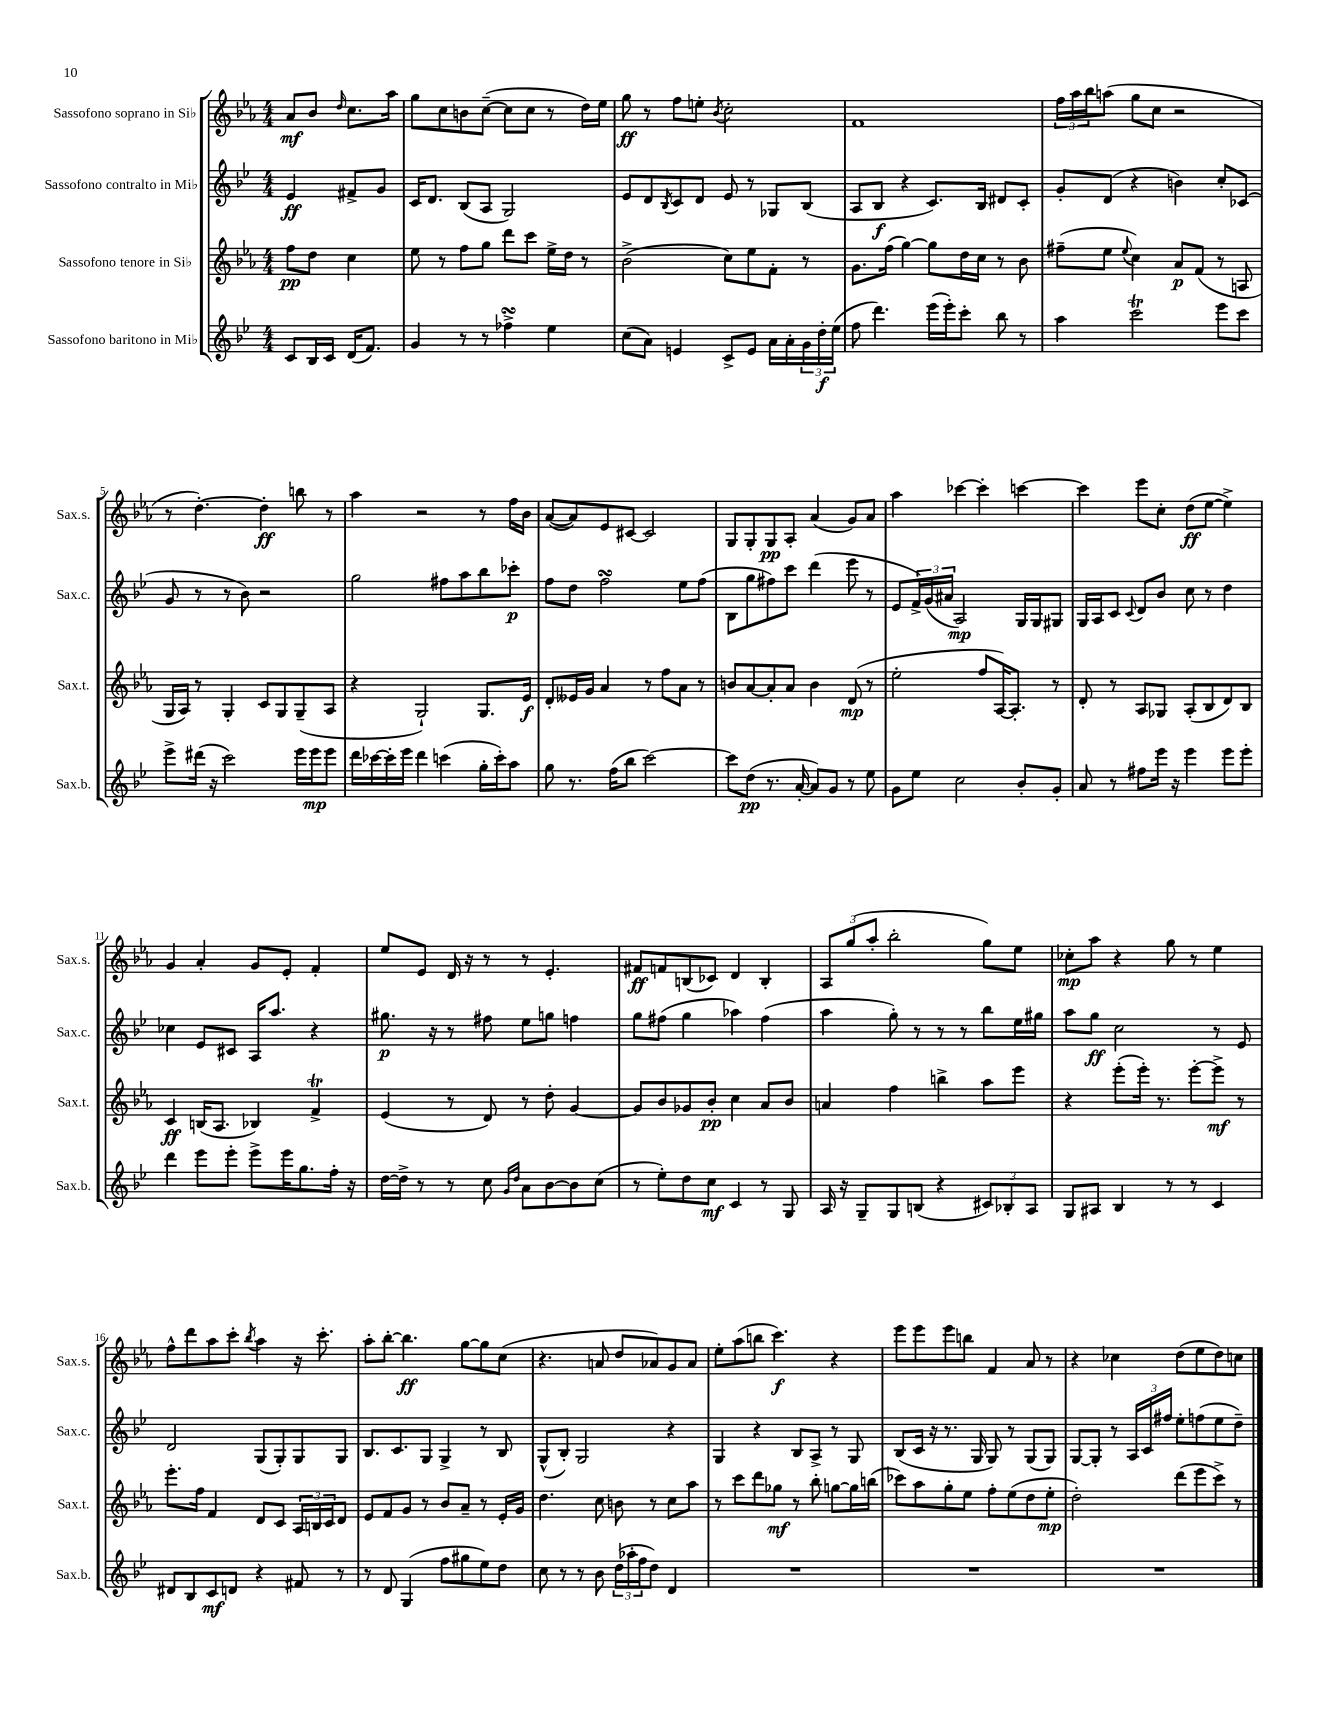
<<
\new StaffGroup <<
\new Staff = "s0" \with { instrumentName = "Sassofono soprano in Sib" shortInstrumentName = "Sax.s." } {
    \clef treble \key ees \major \numericTimeSignature \time 4/4 \partial 2
    aes'8\mf bes'8 \grace { d''16 } c''8. aes''16 |
    g''8 c''8 b'8 c''8~--( c''8 c''8 r8 d''16) ees''16 |
    g''8\ff r8 f''8 e''8-. \acciaccatura { bes'8 } c''2-. |
    f'1 |
    \tuplet 3/2 { f''16 aes''16 bes''16 } a''8( g''8 c''8 r2 |
    r8 d''4.~-.) d''4-.\ff b''8 r8 |
    aes''4 r2 r8 f''16 bes'16 |
    aes'8~( aes'8) ees'8 cis'8~ cis'2 |
    g8 g8-. g8\pp aes8-. aes'4( g'8) aes'8 |
    aes''4 ces'''4~ ces'''4-. c'''4~ |
    c'''4 ees'''8 c''8-. d''8\ff( ees''8~ ees''4->) |
    g'4 aes'4-. g'8 ees'8-. f'4-. |
    ees''8 ees'8 d'16 r16 r8 r8 ees'4.-. |
    fis'8\ff f'8 b8( ces'8) d'4 b4-. |
    \tuplet 3/2 { aes8 g''8( aes''8-. } bes''2-. g''8) ees''8 |
    ces''8-.\mp aes''8 r4 g''8 r8 ees''4 |
    f''8-^ d'''8 aes''8 c'''8-. \acciaccatura { bes''8 } aes''4 r16 c'''8.-. |
    aes''8-. bes''8~-. bes''4.\ff g''8~ g''8 c''8( |
    r4. a'8 d''8 aes'8) g'8 aes'8 |
    ees''8-. aes''8( b''8 c'''4.\f) r4 |
    ees'''8 ees'''8 ees'''8 b''8 f'4 aes'8 r8 |
    r4 ces''4 d''8( ees''8 d''8) c''8 \bar "|." |
}
\new Staff = "s1" \with { instrumentName = "Sassofono contralto in Mib" shortInstrumentName = "Sax.c." } {
    \clef treble \key bes \major \numericTimeSignature \time 4/4 \partial 2
    ees'4\ff fis'8-> g'8 |
    c'16 d'8. bes8( a8 g2) |
    ees'8 d'8 \acciaccatura { bes8 } c'8 d'8 ees'8 r8 ges8 bes8( |
    a8 bes8\f r4 c'8.) bes16 dis'8 c'8-. |
    g'8-. d'8( r4 b'4) c''8-. ces'8( |
    g'8 r8 r8 bes'8) r2 |
    g''2 fis''8 a''8 bes''8 ces'''8-.\p |
    f''8 d''8 f''2\turn ees''8 f''8( |
    bes8 g''8 fis''8) c'''8 d'''4( ees'''8 r8 |
    ees'8 \tuplet 3/2 { f'16->) g'16( ais'16 } a2\mp) g16 g16 gis8 |
    g16 a16 c'8 \appoggiatura { c'8 } d'8 bes'8 c''8 r8 d''4 |
    ces''4 ees'8 cis'8 a16 a''8. r4 |
    gis''8.\p r16 r8 fis''8 ees''8 g''8 f''4 |
    g''8 fis''8( g''4 aes''4) fis''4( |
    a''4 g''8-.) r8 r8 r8 bes''8 ees''16 gis''16 |
    a''8 g''8\ff c''2 r8 ees'8 |
    d'2 g8( g8-.) g8 g8 |
    bes8. c'8. g8 g4-> r8 bes8 |
    g8-^( bes8-.) g2 r4 |
    g4 r4 bes8 a8-> r8 g8 |
    bes8( c'16 r16 r8. g16 g8) r8 g8( g8) |
    g8~ g8-. r8 \tuplet 3/2 { a16 c'16 fis''16 } ees''8-. f''8( ees''8 d''8--) \bar "|." |
}
\new Staff = "s2" \with { instrumentName = "Sassofono tenore in Sib" shortInstrumentName = "Sax.t." } {
    \clef treble \key ees \major \numericTimeSignature \time 4/4 \partial 2
    f''8\pp d''8 c''4 |
    ees''8 r8 f''8 g''8 d'''8 c'''8 ees''16-> d''16 r8 |
    bes'2->( c''8) ees''8 f'8-. r8 |
    g'8. f''16( g''4~) g''8 d''16 c''16 r8 bes'8 |
    fis''8--( ees''8 \appoggiatura { ees''8 } c''4) aes'8\p f'8( r8 a8 |
    g16 aes16) r8 g4-. c'8 g8 g8--( aes8 |
    r4 g2-!) g8. ees'16\f |
    d'8-. eeses'16 g'16 aes'4 r8 f''8 aes'8 r8 |
    b'8 aes'8~ aes'8-. aes'8 b'4 d'8\mp( r8 |
    ees''2-. f''8 aes16~) aes8.-. r8 |
    d'8-. r8 aes8 ges8 aes8-.( bes8 d'8) bes8 |
    c'4\ff b16( aes8. bes4) f'4->\trill |
    ees'4( r8 d'8) r8 d''8-. g'4~ |
    g'8 bes'8 ges'8 bes'8-.\pp c''4 aes'8 bes'8 |
    a'4 f''4 b''4-> aes''8 ees'''8 |
    r4 ees'''8-.( ees'''16-.) r8. ees'''8~-. ees'''8->\mf r8 |
    ees'''8.-. f''16 f'4 d'8 c'8 \tuplet 3/2 { aes16 b16 c'16 } d'8 |
    ees'8 f'8 g'8 r8 bes'8 aes'8-- r8 ees'16-. g'16 |
    d''4. c''8 b'8 r8 c''8 aes''8 |
    r8 c'''8 d'''8 ges''8\mf r8 bes''8-. g''8~ g''16 b''16( |
    ces'''8) aes''8 g''8-. ees''8 f''8-. ees''8( d''8 ees''8-.\mp |
    d''2-.) d'''8( ees'''8 c'''8->) r8 \bar "|." |
}
\new Staff = "s3" \with { instrumentName = "Sassofono baritono in Mib" shortInstrumentName = "Sax.b." } {
    \clef treble \key bes \major \numericTimeSignature \time 4/4 \partial 2
    c'8 bes16 c'16 d'16( f'8.) |
    g'4 r8 r8 fes''4->\turn ees''4 |
    c''8( a'8) e'4 c'8-> e'8 a'16 a'16-. \tuplet 3/2 { g'16 d''16-.\f ees''16( } |
    f''8 d'''4.) ees'''16( ees'''16-.) c'''8-. bes''8 r8 |
    a''4 c'''2\trill ees'''8 c'''8 |
    ees'''8-> dis'''16( r16 c'''2) ees'''16 ees'''16\mp ees'''8 |
    d'''16 ces'''16~ ces'''16-. ees'''16 d'''4 c'''4( g''16-. c'''16-.) a''8 |
    g''8 r8. f''16( bes''8 c'''2~) |
    c'''8 d''8\pp( r8. a'16~-. a'8) g'8 r8 ees''8 |
    g'8 ees''8 c''2 bes'8-. g'8-. |
    a'8 r8 fis''8 ees'''16 r16 ees'''4 ees'''8 ees'''8-. |
    d'''4 ees'''8 ees'''8-. ees'''8-> ees'''16 g''8. f''16-. r16 |
    d''16~ d''16-> r8 r8 c''8 \grace { g'16 d''16 } a'8 bes'8~ bes'8 c''8( |
    r8 ees''8-.) d''8 c''8\mf c'4 r8 g8 |
    a16 r16 g8-- g8 b8( r4 \tuplet 3/2 { cis'8) bes8-. a8 } |
    g8 ais8 bes4 r8 r8 c'4 |
    dis'8 bes8 c'8\mf d'8 r4 fis'8 r8 |
    r8 d'8 g4( f''8 gis''8 ees''8) d''8 |
    c''8 r8 r8 bes'8 \tuplet 3/2 { d''16( aes''16-. f''16 } d''8) d'4 |
    R1 |
    R1 |
    R1 \bar "|." |
}
>>
>>
